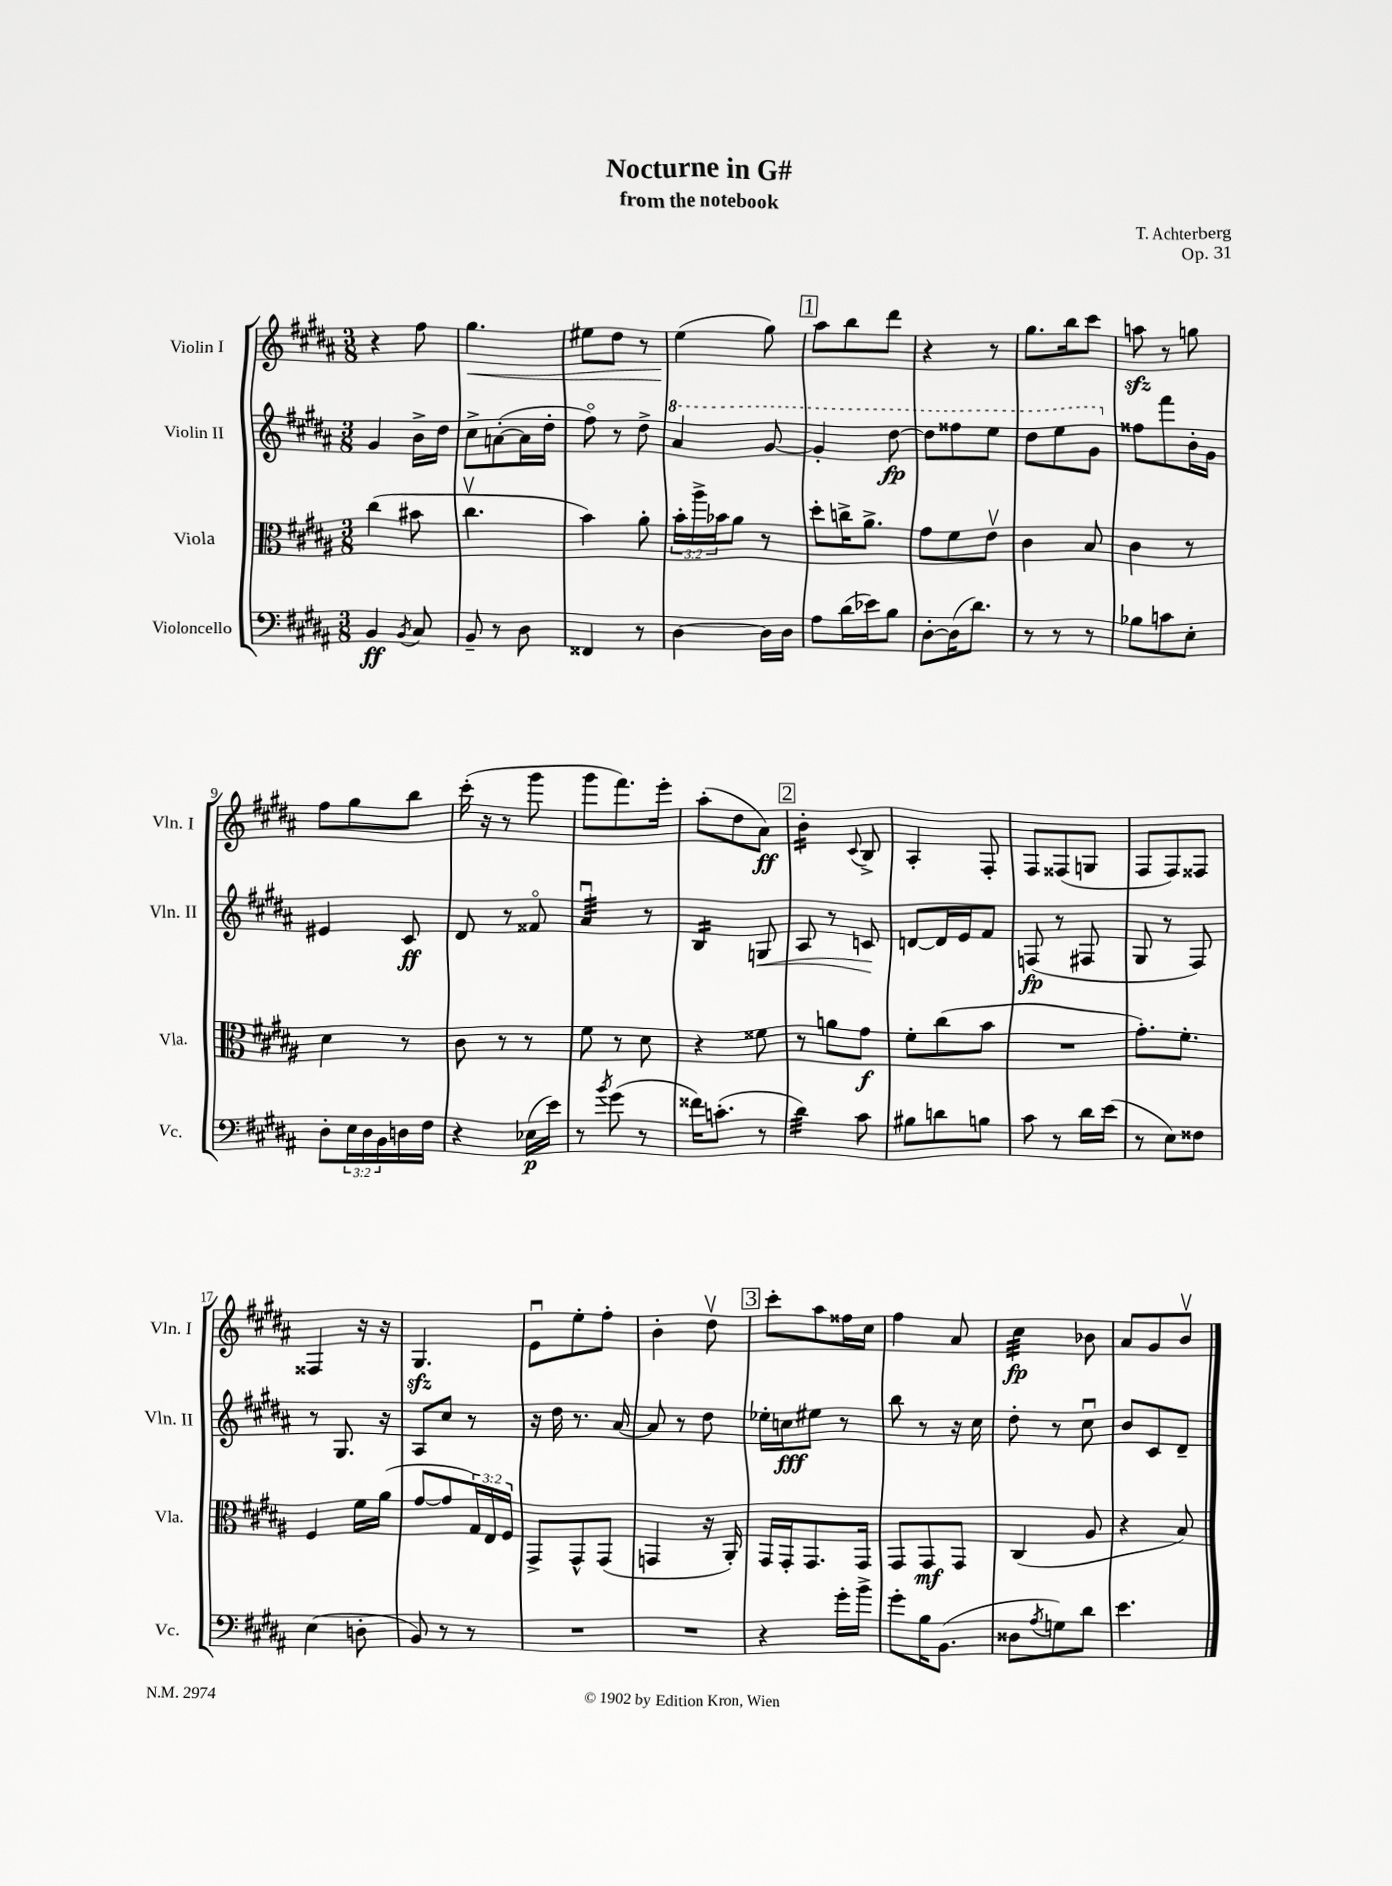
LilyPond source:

\header { title = "Nocturne in G#" composer = "T. Achterberg" subtitle = "from the notebook" opus = "Op. 31" }
<<
\new StaffGroup <<
\new Staff = "s0" \with { instrumentName = "Violin I" shortInstrumentName = "Vln. I" } {
    \clef treble \key b \major \numericTimeSignature \time 3/8
    r4 fis''8 |
    gis''4.\< |
    eis''8 dis''8 r8 |
    e''4\!( gis''8) |
    \mark \markup { \box "1" } ais''8 b''8 dis'''8 |
    r4 r8 |
    gis''8. b''16 cis'''8 |
    a''8\sfz r8 g''8 |
    fis''8 gis''8 b''8 |
    cis'''16-.( r16 r8 gis'''8 |
    gis'''8 fis'''8.) e'''16-. |
    ais''8-.( dis''8 ais'8\ff) |
    \mark \markup { \box "2" } b'4:16-. \appoggiatura { cis'8 } b8-> |
    ais4-. fis8-. |
    fis8 fisis8( g8 |
    fis8 fis8) fisis8 |
    fisis4 r16 r16 |
    gis4.\sfz |
    e'8\downbow e''8-. fis''8-. |
    b'4-. dis''8\upbow |
    \mark \markup { \box "3" } cis'''8-. ais''8 fisis''16 cis''16 |
    fis''4 ais'8 |
    cis''4:32\fp bes'8 |
    ais'8 gis'8 b'8\upbow \bar "|." |
}
\new Staff = "s1" \with { instrumentName = "Violin II" shortInstrumentName = "Vln. II" } {
    \clef treble \key b \major \numericTimeSignature \time 3/8
    gis'4 b'16-> dis''16 |
    cis''8-> a'8~-.( a'16 dis''16-. |
    fis''8\flageolet) r8 dis''8-> |
    \ottava #1 ais''4 gis''8~ |
    \mark \markup { \box "1" } gis''4-. dis'''8~\fp |
    dis'''8 fisis'''8 e'''8 |
    dis'''8 e'''8 gis''8 \ottava #0 |
    fisis''8 fis'''8 b'16-. gis'16 |
    eis'4 cis'8\ff |
    dis'8 r8 fisis'8\flageolet |
    ais'4:32\downbow r8 |
    b4:16 g8\< |
    \mark \markup { \box "2" } ais8 r8 c'8\! |
    d'8~ d'16 e'16 fis'8 |
    f8\fp( r8 fis8 |
    gis8 r8 fis8) |
    r8 gis8. r16 |
    ais8 cis''8 r8 |
    r16 dis''16 r8. ais'16~ |
    ais'8 r8 dis''8 |
    \mark \markup { \box "3" } ees''16-. c''16\fff eis''8 r8 |
    b''8 r8 r16 cis''16 |
    dis''8-. r8 cis''8\downbow |
    b'8 cis'8 dis'8-- \bar "|." |
}
\new Staff = "s2" \with { instrumentName = "Viola" shortInstrumentName = "Vla." } {
    \clef alto \key b \major \numericTimeSignature \time 3/8 \override Staff.TupletNumber.text = #tuplet-number::calc-fraction-text
    cis''4( bis'8 |
    cis''4.\upbow |
    b'4) ais'8-. |
    \tuplet 3/2 { b'16-. ais''16-> bes'16 } ais'8 r8 |
    \mark \markup { \box "1" } dis''8-. c''16-> ais'8.-> |
    gis'8 fis'8 e'8\upbow |
    cis'4 b8 |
    cis'4 r8 |
    dis'4 r8 |
    cis'8 r8 r8 |
    fis'8 r8 dis'8 |
    r4 fisis'8 |
    \mark \markup { \box "2" } r8 a'8 gis'8\f |
    fis'8-. cis''8( b'8 |
    R4. |
    gis'8.-.) fis'8.-. |
    fis4 fis'16 ais'16( |
    gis'8~ gis'8 \tuplet 3/2 { gis16) e16 fis16 } |
    gis,8-> gis,8-^ gis,8( |
    g,4 r16 ais,16-.) |
    \mark \markup { \box "3" } gis,16 gis,16-. gis,8. gis,16 |
    gis,8 gis,8\mf gis,8 |
    cis4( ais8 |
    r4 b8) \bar "|." |
}
\new Staff = "s3" \with { instrumentName = "Violoncello" shortInstrumentName = "Vc." } {
    \clef bass \key b \major \numericTimeSignature \time 3/8 \override Staff.TupletNumber.text = #tuplet-number::calc-fraction-text
    b,4\ff \acciaccatura { b,8 } cis8 |
    b,8-- r8 dis8 |
    fisis,4 r8 |
    dis4~ dis16 dis16 |
    \mark \markup { \box "1" } ais8 dis'16( ees'16) b8 |
    dis8~-. dis16( dis'8.) |
    r8 r8 r8 |
    bes8 c'8 e8-. |
    dis8-. \tuplet 3/2 { e16 dis16 b,16 } d16 fis16 |
    r4 ees16\p( e'16) |
    r8 \acciaccatura { b'8 } gis'8( r8 |
    fisis'16) c'8.-.( r8 |
    \mark \markup { \box "2" } dis'4:32) cis'8 |
    bis8 d'8 b8 |
    cis'8 r8 dis'16 e'16( |
    r8 e8) fisis8 |
    e4( d8-. |
    b,8) r8 r8 |
    R4. |
    R4. |
    \mark \markup { \box "3" } r4 gis'16-. b'16-> |
    gis'8-. b16 b,8.( |
    disis8 \acciaccatura { ais8 } g8) dis'8 |
    e'4. \bar "|." |
}
>>
>>
